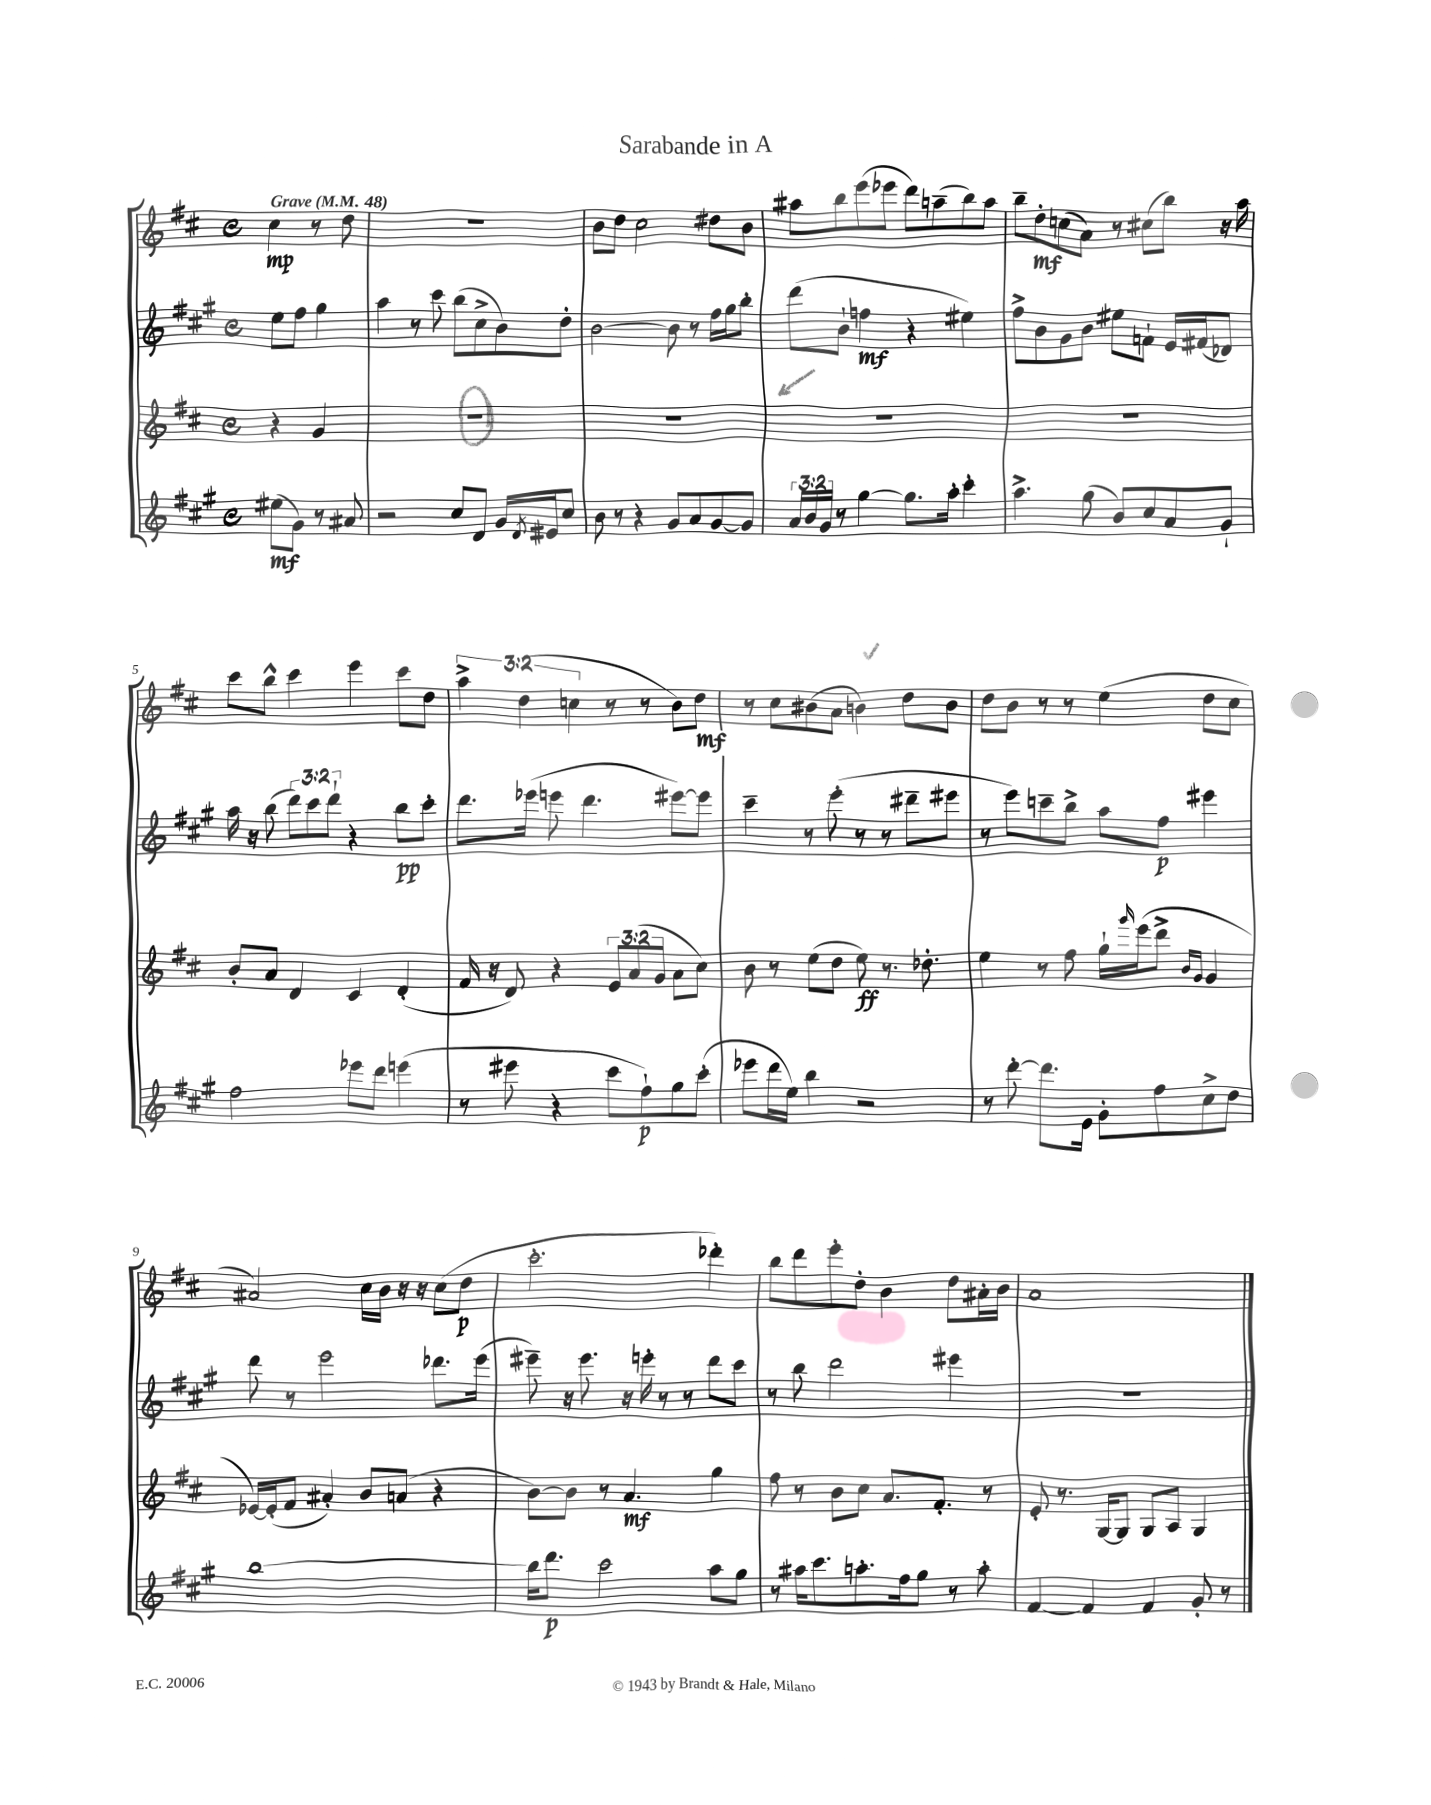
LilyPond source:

\header { title = "Sarabande in A" }
<<
\new StaffGroup <<
\new Staff = "s0" {
    \clef treble \key d \major \defaultTimeSignature \time 4/4 \override Staff.TupletNumber.text = #tuplet-number::calc-fraction-text \partial 2 \tempo "Grave" 4 = 48
    cis''4\mp r8 d''8 |
    R1 |
    b'8 d''8 cis''2 dis''8 b'8 |
    ais''8 b''8 e'''8( ees'''8 d'''8) a''8--( b''8) a''8 |
    b''8-- d''8-.\mf c''8( a'8) r8 cis''8( b''8) r16 a''16 |
    cis'''8 b''8-^ cis'''4 e'''4 cis'''8 d''8 |
    \tuplet 3/2 { a''4-> d''4( c''4 } r8 r8 b'8) d''8\mf |
    r8 cis''8 bis'8( a'8 b'4) d''8 b'8 |
    d''8 b'8 r8 r8 e''4( d''8 cis''8 |
    ais'2) cis''16 b'16 r16 r16 cis''8( d''8\p |
    cis'''2.-. des'''4-.) |
    b''8 d'''8 e'''8-. d''8-. b'4 d''8 ais'16-. b'16 |
    a'1 \bar "|." |
}
\new Staff = "s1" {
    \clef treble \key a \major \defaultTimeSignature \time 4/4 \override Staff.TupletNumber.text = #tuplet-number::calc-fraction-text \partial 2
    e''8 fis''8 gis''4 |
    a''4 r8 cis'''8 b''8( cis''8-> b'8) d''8-. |
    b'2~ b'8 r8 fis''16 gis''16 b''8-. |
    d'''8( b'8-! f''4\mf r4 eis''4) |
    fis''8-> b'8 gis'8 b'8 eis''8 f'8-! e'16 fis'16( des'8) |
    a''16 r16 b''8( \tuplet 3/2 { d'''8) cis'''8 d'''8-! } r4 b''8\pp cis'''8-. |
    d'''8. ees'''16( e'''8 d'''4. eis'''8~) eis'''8 |
    cis'''4-- r8 e'''8-.( r8 r8 dis'''8-- eis'''8 |
    r8 e'''8) c'''8-- b''8-> a''8 fis''8\p eis'''4 |
    d'''8 r8 e'''2 des'''8. e'''16( |
    eis'''8--) r16 eis'''8. r16 e'''16-. r8 r8 d'''8 cis'''8 |
    r8 b''8 d'''2 eis'''4 |
    R1 \bar "|." |
}
\new Staff = "s2" {
    \clef treble \key d \major \defaultTimeSignature \time 4/4 \override Staff.TupletNumber.text = #tuplet-number::calc-fraction-text \partial 2
    r4 g'4 |
    R1 |
    R1 |
    R1 |
    R1 |
    b'8-. a'8 d'4 cis'4 d'4-.( |
    fis'16 r16 d'8) r4 \tuplet 3/2 { e'8 a'8( g'8 } a'8 cis''8) |
    b'8 r8 e''8( d''8 e''8\ff) r8. des''8.-. |
    e''4 r8 fis''8 g''16-! \grace { g'''16 } e'''16( d'''8-> \grace { b'16 g'16 } g'4 |
    ees'16~) ees'16-.( fis'8 ais'4-.) b'8 a'8( r4 |
    b'8~) b'8 r8 a'4.\mf g''4 |
    fis''8 r8 b'8 cis''8 a'8. fis'8.-. r8 |
    e'8-. r8. g16~ g8 g8 a8 g4 \bar "|." |
}
\new Staff = "s3" {
    \clef treble \key a \major \defaultTimeSignature \time 4/4 \override Staff.TupletNumber.text = #tuplet-number::calc-fraction-text \partial 2
    eis''8\mf( gis'8) r8 ais'8 |
    r2 cis''8 d'8 gis'16 \acciaccatura { d'8 } eis'16 cis''8 |
    b'8 r8 r4 gis'8 a'8 gis'8~ gis'8 |
    \tuplet 3/2 { a'16 b'16 gis'16 } r8 gis''4~ gis''8. a''16-. cis'''4-. |
    a''4.-> gis''8( b'8) cis''8 a'8 gis'8-! |
    fis''2 ees'''8 d'''8 e'''4( |
    r8 eis'''8 r4 cis'''8 fis''8-!\p) gis''8 cis'''8-.( |
    ees'''8 d'''16 e''16) b''4 r2 |
    r8 d'''8~-. d'''8. e'16 gis'8-. fis''8 cis''8-> d''8 |
    b''1~ |
    b''16 d'''8.\p cis'''2 a''8 gis''8 |
    r8 ais''16 cis'''8. a''8.-. fis''16 gis''8 r8 a''8-. |
    fis'4~ fis'4 fis'4 gis'8-. r8 \bar "|." |
}
>>
>>
